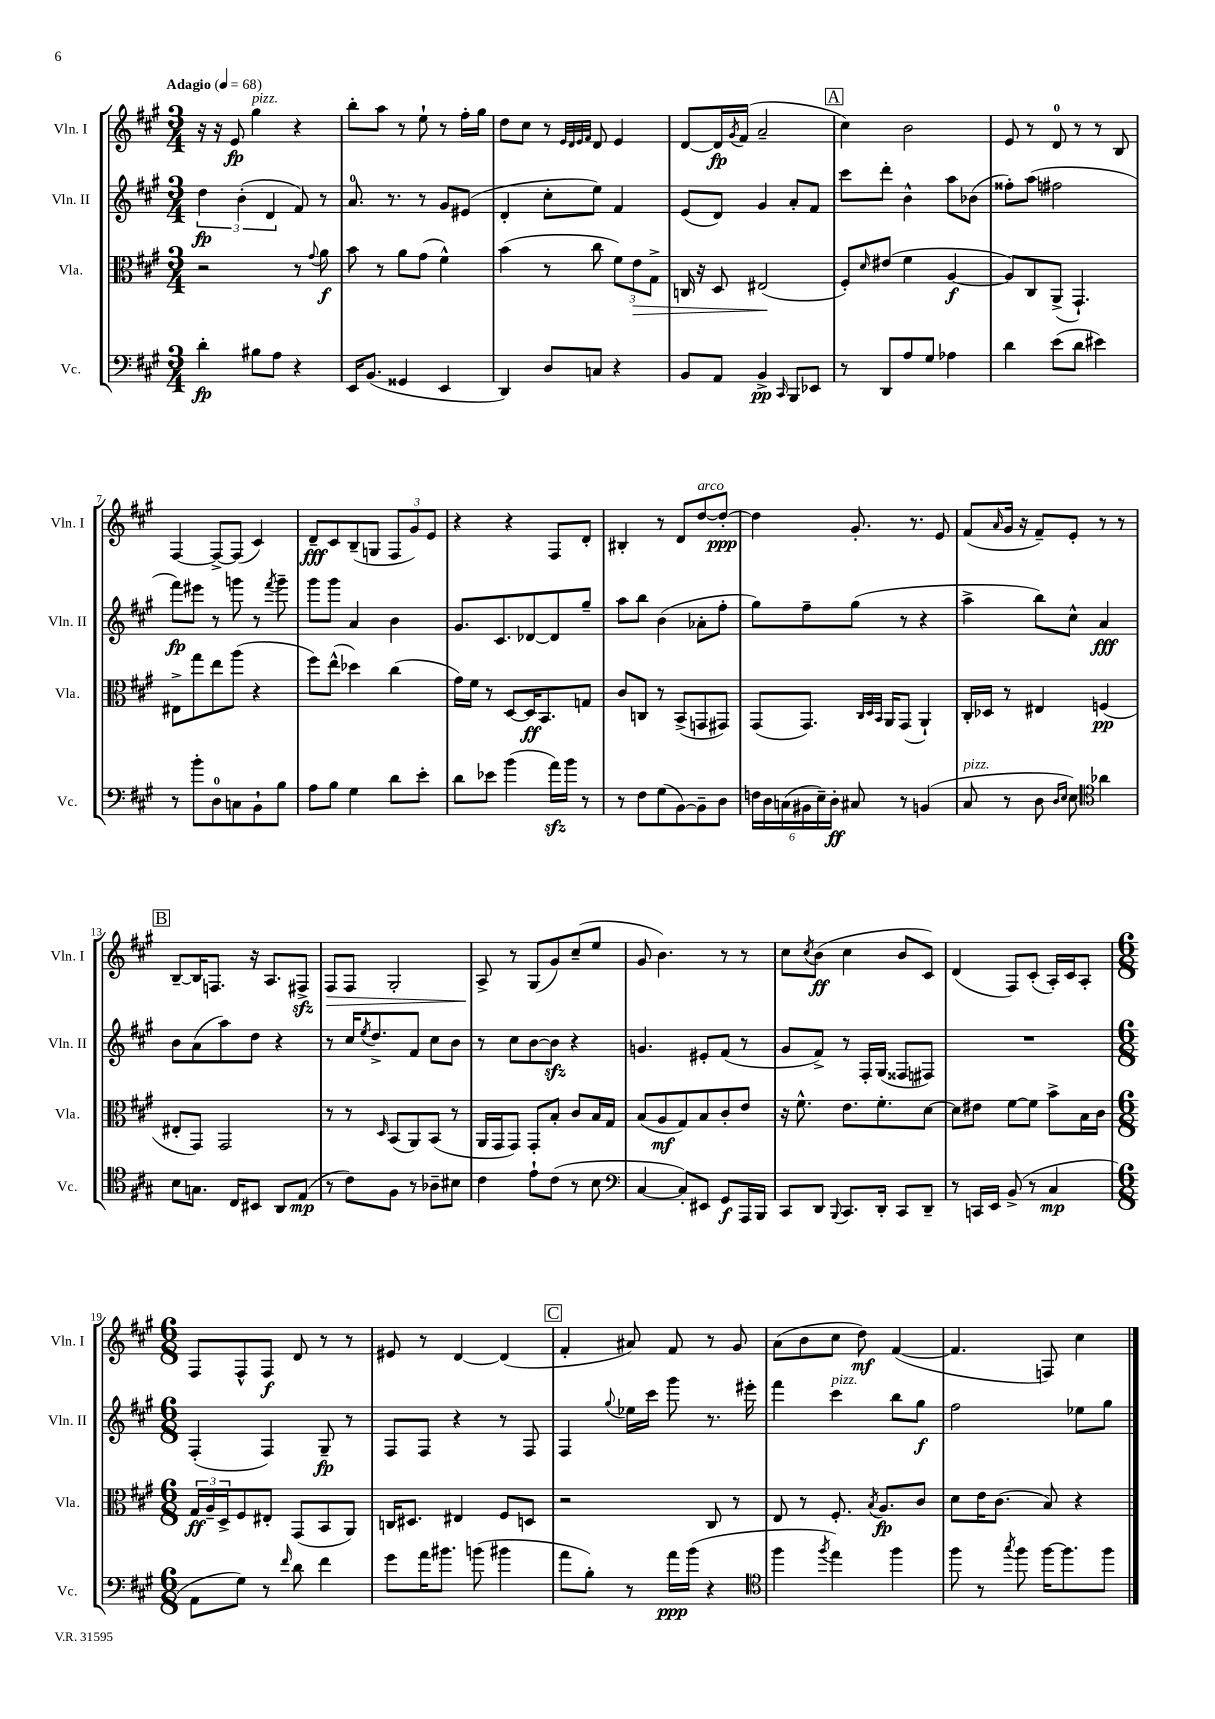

**kern	**dynam	**kern	**dynam	**kern	**dynam	**kern	**dynam
*part4	*part4	*part3	*part3	*part2	*part2	*part1	*part1
*staff4	*staff4	*staff3	*staff3	*staff2	*staff2	*staff1	*staff1
*I"Vc.	*	*I"Vla.	*	*I"Vln. II	*	*I"Vln. I	*
*I'Vc.	*	*I'Vla.	*	*I'Vln. II	*	*I'Vln. I	*
*clefF4	*	*clefC3	*	*clefG2	*	*clefG2	*
*k[f#c#g#]	*	*k[f#c#g#]	*	*k[f#c#g#]	*	*k[f#c#g#]	*
*M3/4	*	*M3/4	*	*M3/4	*	*M3/4	*
*MM68	*	*MM68	*	*MM68	*	*MM68	*
=1	=1	=1	=1	=1	=1	=1	=1
!	!	!	!	!	!	!LO:TX:a:B:t=Adagio	!
4d'\	fp	2r	.	6dd\	fp	16r	.
.	.	.	.	.	.	16r	.
.	.	.	.	.	.	8e/	fp
.	.	.	.	(6b'\	.	.	.
!	!	!	!	!	!	!LO:TX:a:i:t=pizz.	!
8B#X\L	.	.	.	.	.	4gg#\	.
.	.	.	.	6d/	.	.	.
8A\J	.	.	.	.	.	.	.
4r	.	8r	.	8f#/)	.	4r	.
.	.	8qqg#/	.	.	.	.	.
.	.	8a\	f	8r	.	.	.
=2	=2	=2	=2	=2	=2	=2	=2
16EE/KL	.	8b\	.	8.a/	.	8bb'\L	.
(8.BB/J	.	.	.	.	.	.	.
.	.	8r	.	.	.	8aa\J	.
.	.	.	.	8.r	.	.	.
4GG##X/	.	8a\L	.	.	.	8r	.
.	.	(8g#\J	.	8r	.	8ee`\	.
4EE/	.	4f#^^\)	.	8g#/L	.	8r	.
.	.	.	.	(8e#X/J	.	16ff#'\LL	.
.	.	.	.	.	.	16gg#\JJ	.
=3	=3	=3	=3	=3	=3	=3	=3
4DD/)	.	(4b\	.	4d'/	.	8dd\L	.
.	.	.	.	.	.	8cc#\J	.
8D/L	.	8r	.	8cc#'\L	.	8r	.
.	.	.	.	.	.	32qqe/LLL	.
.	.	.	.	.	.	32qqd/	.
.	.	.	.	.	.	32qqe/	.
.	.	.	.	.	.	32qqf#/JJJ	.
8Cn/J	.	8cc#\	.	8ee\J)	.	8d/	.
4r	.	12f#\L)	.	4f#/	.	4e/	.
!	!	!	!LO:HP:b	!	!	!	!
.	.	12e\	>	.	.	.	.
.	.	12G#^\J	.	.	.	.	.
=4	=4	=4	=4	=4	=4	=4	=4
8BB/L	.	16Cn/	.	(8e/L	.	[8d/L	.
.	.	16r	.	.	.	.	.
8AA/J	.	8D/	.	8d/J)	.	16d/L]	fp
.	.	.	.	.	.	8qg#/	.
.	.	.	.	.	.	(16f#/JJ	.
4BB^/	pp	(2E#X/	.	4g#/	.	2a~/	.
16qqCC#/	.	.	.	.	.	.	.
8BBB/L	.	.	.	8a'/L	.	.	.
8EE-X/J	.	.	.	8f#/J	.	.	.
.	.	.	]	.	.	.	.
!!LO:REH:place=s1:t=A
=5	=5	=5	=5	=5	=5	=5	=5
8r	.	8F#'/L)	.	8ccc#\L	.	4cc#\)	.
.	.	16qqd/	.	.	.	.	.
8DD/L	.	(8e#X/J	.	8ddd'\J	.	.	.
8A/	.	4f#\	.	4b^^\	.	2b\	.
8G#/J	.	.	.	.	.	.	.
4A-X\	.	[4A/	f	8aa\L	.	.	.
.	.	.	.	(8b-X\J	.	.	.
=6	=6	=6	=6	=6	=6	=6	=6
4d\	.	8A/L])	.	8ff##X'\L)	.	8e/	.
.	.	8C#/	.	(8aa\J	.	8r	.
(8e\L	.	(8AA^/J	.	2ff#X\	.	8d/	.
8d\J	.	4.GG#`/)	.	.	.	8r	.
4e#X\)	.	.	.	.	.	8r	.
.	.	.	.	.	.	8B/	.
!!LO:LB:g=z
=7	=7	=7	=7	=7	=7	=7	=7
8r	.	8E#X^\L	.	8fff#\L)	fp	[4F#/	.
8b'\L	.	8gg#\	.	8eee#X\J	.	.	.
8D\	.	8ee\	.	8r	.	8F#^/L_	.
8Cn\	.	(8aa\J	.	8gggn\	.	(8F#/J]	.
8BB`\	.	4r	.	8r	.	4c#/)	.
.	.	.	.	8qfff#/	.	.	.
8B\J	.	.	.	8ggg~\	.	.	.
=8	=8	=8	=8	=8	=8	=8	=8
8A\L	.	8ff#\L)	.	8ggg#\L	.	8d~/L	fff
8B\J	.	(8ee^^\J	.	8ggg#\J	.	8c#/	.
4G#\	.	4dd-X\)	.	4a/	.	(8B~/	.
.	.	.	.	.	.	8Gn/J	.
8d\L	.	(4cc#\	.	4b\	.	12F#/L	.
.	.	.	.	.	.	12g#/)	.
8e'\J	.	.	.	.	.	.	.
.	.	.	.	.	.	12e/J	.
=9	=9	=9	=9	=9	=9	=9	=9
8d\L	.	16g#\LL)	.	8.g#/L	.	4r	.
.	.	16f#\JJ	.	.	.	.	.
8e-X\J	.	8r	.	.	.	.	.
.	.	.	.	8.c#/	.	.	.
(4b\	.	[8D/L	.	.	.	4r	.
.	.	16D/K]	ff	[8d-X/	.	.	.
.	.	8.BB/	.	.	.	.	.
16azz\LL)	.	.	.	8d-/]	.	8F#/L	.
16b\JJ	.	.	.	.	.	.	.
8r	.	8Gn/J	.	8gg#~/J	.	8d'/J	.
=10	=10	=10	=10	=10	=10	=10	=10
8r	.	8c#/L	.	8aa\L	.	4B#X'/	.
8F#\L	.	8Cn/J	.	8bb\J	.	.	.
(8G#\	.	8r	.	(4b\	.	8r	.
[8BB\)	.	(8BB^/L	.	.	.	8d/L	.
!	!	!	!	!	!	!LO:TX:a:i:t=arco	!
8BB~\]	.	8GGn/	.	8a-X'\L	.	[8dd/	.
8D\J	.	8GG#X/J)	.	8ff#'\J	.	8dd'/J_	ppp
=11	=11	=11	=11	=11	=11	=11	=11
24Fn\LL	.	(8GG#/L	.	8gg#\L)	.	4dd\]	.
24D\	.	.	.	.	.	.	.
(24Cn\	.	.	.	.	.	.	.
24BB#X\	.	8.GG#/J)	.	8ff#~\	.	.	.
24E~\)	.	.	.	.	.	.	.
24D'\JJ	ff	.	.	.	.	.	.
8C#X/	.	.	.	(8gg#\J	.	8.g#'/	.
.	.	32qqC#/LLL	.	.	.	.	.
.	.	32qqD/	.	.	.	.	.
.	.	32qqBB/JJJ	.	.	.	.	.
.	.	16AA/KL	.	.	.	.	.
8r	.	(8GG#/J	.	8r	.	.	.
.	.	.	.	.	.	8.r	.
(4BBn/	.	4AA`/)	.	4r	.	.	.
.	.	.	.	.	.	8e/	.
=12	=12	=12	=12	=12	=12	=12	=12
!LO:TX:a:i:t=pizz.	!	!	!	!	!	!	!
8C#/	.	16C#'/LL	.	4aa^\	.	(8f#/L	.
.	.	16D-X/JJ	.	.	.	.	.
.	.	.	.	.	.	16qqa/	.
8r	.	8r	.	.	.	16g#/Jk	.
.	.	.	.	.	.	16r	.
8D\	.	4E#X/	.	8bb\L)	.	8f#~/L)	.
16qqD/LL	.	.	.	.	.	.	.
16qqE/JJ	.	.	.	.	.	.	.
8E\)	.	.	.	8cc#^^\J	.	8e'/J	.
*clefC4	*	*	*	*	*	*	*
4a-X\	.	(4Fn/	pp	4a/	fff	8r	.
.	.	.	.	.	.	8r	.
!!LO:LB:g=z
!!LO:REH:place=s1:t=B
=13	=13	=13	=13	=13	=13	=13	=13
8B\L	.	8E#X'/L	.	8b\L	.	[8B~/L	.
8.Gn\J	.	8GG#/J)	.	(8a\	.	16B/K]	.
.	.	.	.	.	.	8.Fn/J	.
.	.	2GG#/	.	8aa\)	.	.	.
16C#/KL	.	.	.	.	.	.	.
8BB#X/J	.	.	.	8dd\J	.	16r	.
.	.	.	.	.	.	8.A/L	.
8AA/L	.	.	.	4r	.	.	.
(8E/J	mp	.	.	.	.	8F#Xzz^/J	.
=14	=14	=14	=14	=14	=14	=14	=14
!	!	!	!	!	!	!	!LO:HP:b
8r	.	8r	.	8r	.	8F#/L	>
8c#\L)	.	8r	.	16cc#/KL	.	8F#/J	.
.	.	.	.	8qee/	.	.	.
.	.	.	.	8.dd^/	.	.	.
.	.	16qqD/	.	.	.	.	.
8F#\J	.	(8BB/L	.	.	.	2G#'/	.
8r	.	8AA/)	.	8f#/J	.	.	.
8A-X~\L	.	(8BB/J	.	8cc#\L	.	.	.
8B#X\J	.	8r	.	8b\J	.	.	.
=15	=15	=15	=15	=15	=15	=15	=15
4c#\	.	16AA/LL	.	8r	.	8A^/	.
.	.	16GG#/J	.	.	.	.	.
.	.	8GG#/J)	.	8cc#\L	.	8r	]
8e`\L	.	8GG#'/L	.	[8b\	.	(8G#/L	.
(8c#\J	.	8B'/J	.	8bzz\J]	.	8g#/)	.
8r	.	8c#/L	.	4r	.	(8cc#~/	.
8B\	.	16B/L	.	.	.	8ee/J	.
.	.	16G#/JJ	.	.	.	.	.
=16	=16	=16	=16	=16	=16	=16	=16
*clefF4	*	*	*	*	*	*	*
[4C#/	.	(8B/L	.	4.gn/	.	8g#/	.
.	.	8A/	mf	.	.	4.b\)	.
8C#'/L])	.	8G#/)	.	.	.	.	.
8EE#X/J	.	8B/	.	8e#X'/L	.	.	.
8GG#/L	f	8c#'/	.	(8f#/J	.	8r	.
16AAA/L	.	8e/J	.	8r	.	8r	.
16BBB/JJ	.	.	.	.	.	.	.
=17	=17	=17	=17	=17	=17	=17	=17
8CC#/L	.	16r	.	8g#/L	.	8cc#\L	.
.	.	8.f#^^\	.	.	.	.	.
.	.	.	.	.	.	8qcc#/	.
8DD/J	.	.	.	8f#^/J)	.	(8b\J	ff
8qqBBB/	.	.	.	.	.	.	.
8.CC#/L	.	8.e\L	.	8r	.	4cc#\	.
.	.	.	.	16F#'/LL	.	.	.
16DD'/Jk	.	8.f#'\	.	(16G#/JJ	.	.	.
8CC#/L	.	.	.	8F##X/L	.	8b/L	.
8DD~/J	.	[8d\J	.	8F#X/J)	.	8c#/J)	.
=18	=18	=18	=18	=18	=18	=18	=18
8r	.	8d\L]	.	2.r	.	(4d/	.
16CCn/LL	.	8e#X\J	.	.	.	.	.
16EE/JJ	.	.	.	.	.	.	.
(8BB^/	.	[8f#\L	.	.	.	8F#/L)	.
8r	.	8f#\J]	.	.	.	(8c#'/J	.
4C#/	mp	8b^\L	.	.	.	16A'/LL)	.
.	.	.	.	.	.	16c#/J	.
.	.	16B\L	.	.	.	8A'/J	.
.	.	16c#\JJ	.	.	.	.	.
!!LO:LB:g=z
=19	=19	=19	=19	=19	=19	=19	=19
*M6/8	*	*M6/8	*	*M6/8	*	*M6/8	*
8AA\L	.	24G#/LL	ff	(4F#'/	.	8F#/L	.
.	.	24A~/	.	.	.	.	.
.	.	24D^/J	.	.	.	.	.
8G#\J)	.	8F#/	.	.	.	8F#^^/	.
8r	.	8E#X'/J	.	4F#/)	.	8F#/J	f
16qqf#/	.	.	.	.	.	.	.
8d\	.	(8GG#/L	.	.	.	8d/	.
4f#\	.	8BB/	.	8G#~/	fp	8r	.
.	.	8AA/J)	.	8r	.	8r	.
=20	=20	=20	=20	=20	=20	=20	=20
8g#\L	.	16Cn/KL	.	8F#/L	.	8e#X/	.
.	.	8.D#X/J	.	.	.	.	.
16a\K	.	.	.	8F#/J	.	8r	.
8.b#X\J	.	.	.	.	.	.	.
.	.	4E#X/	.	4r	.	[4d/	.
(8bn\	.	.	.	.	.	.	.
4b#X\	.	8F#/L	.	8r	.	(4d/]	.
.	.	8Dn/J	.	8F#/	.	.	.
!!LO:REH:place=s1:t=C
=21	=21	=21	=21	=21	=21	=21	=21
8a\L	.	2r	.	4F#/	.	4f#'/	.
8B'\J)	.	.	.	.	.	.	.
.	.	.	.	8qqgg#/	.	.	.
8r	.	.	.	16ee-X\LL	.	8a#X/)	.
.	.	.	.	16ccc#\JJ	.	.	.
16a\LL	ppp	.	.	8ggg#\	.	8f#/	.
(16b\JJ	.	.	.	.	.	.	.
4r	.	8C#/	.	8.r	.	8r	.
.	.	8r	.	.	.	8g#/	.
.	.	.	.	16eee#X'\	.	.	.
=22	=22	=22	=22	=22	=22	=22	=22
*clefC4	*	*	*	*	*	*	*
4ff#\	.	8E/	.	4fff#\	.	(8a\L	.
.	.	8r	.	.	.	8b\	.
8qff#/	.	.	.	.	.	.	.
!	!	!	!	!LO:TX:a:i:t=pizz.	!	!	!
4ee\)	.	8.F#'/	.	4ccc#\	.	8cc#\J	.
.	.	.	.	.	.	8dd\)	mf
.	.	8qB/	.	.	.	.	.
.	.	8.A/L	fp	.	.	.	.
4ff#\	.	.	.	8bb\L	.	([4f#/	.
.	.	8c#/J	.	8gg#\J	f	.	.
=23	=23	=23	=23	=23	=23	=23	=23
8ff#\	.	8d\L	.	2ff#\	.	4.f#/]	.
8r	.	16e\K	.	.	.	.	.
.	.	(8.c#\J	.	.	.	.	.
8qgg#/	.	.	.	.	.	.	.
8ff#\	.	.	.	.	.	.	.
[16ff#\KL	.	8B/)	.	.	.	8Fn/)	.
8.ff#\]	.	.	.	.	.	.	.
.	.	4r	.	8ee-X\L	.	4cc#\	.
8ff#\J	.	.	.	8gg#\J	.	.	.
==	==	==	==	==	==	==	==
*-	*-	*-	*-	*-	*-	*-	*-
